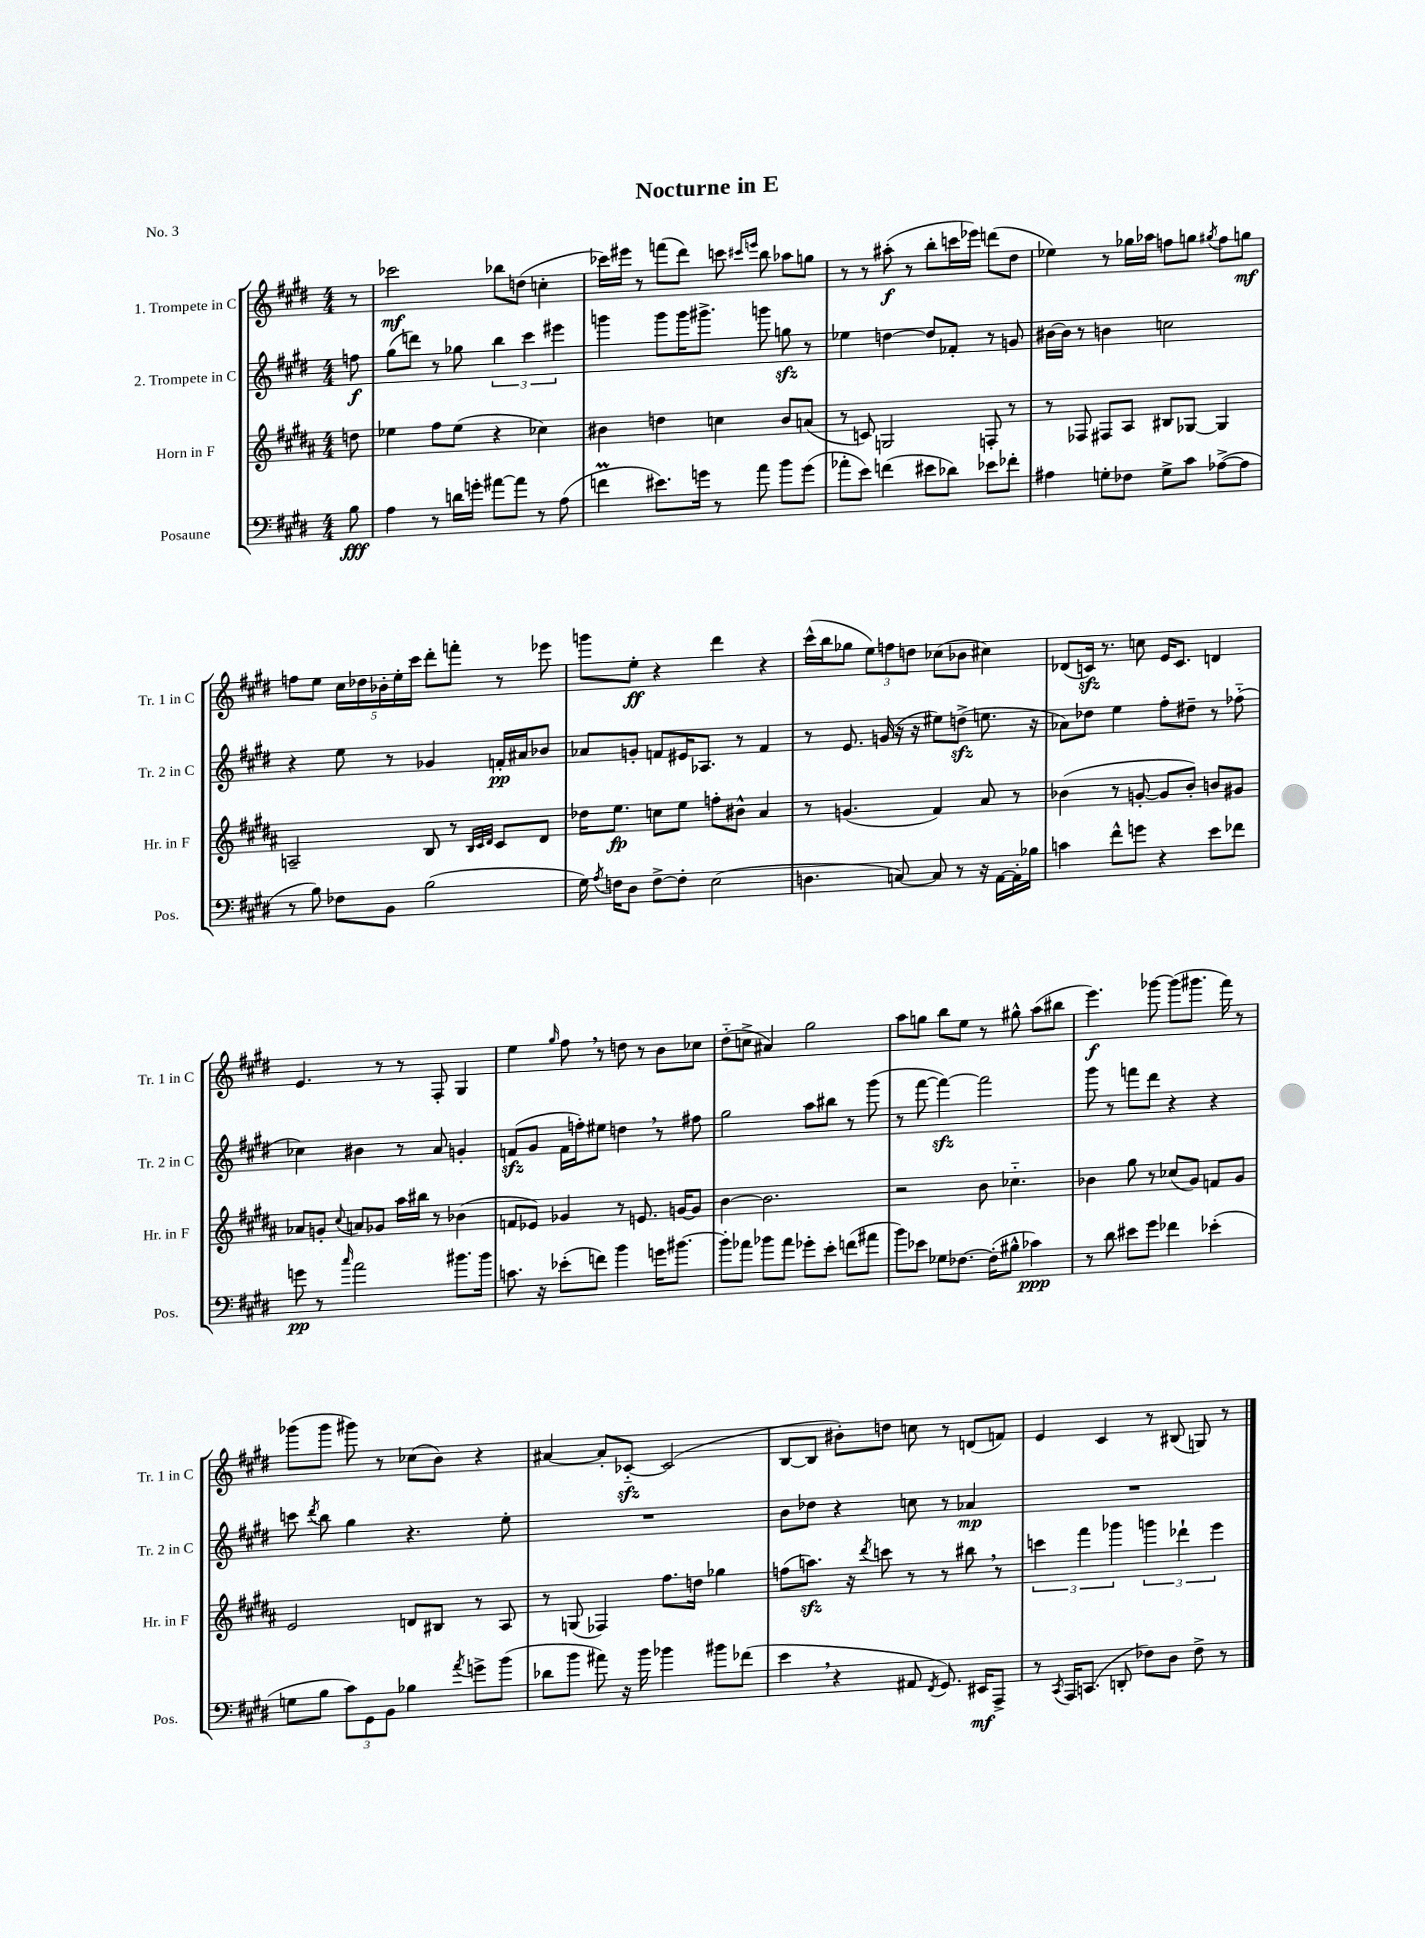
\header { title = "Nocturne in E" piece = "No. 3" }
<<
\new StaffGroup <<
\new Staff = "s0" \with { instrumentName = "1. Trompete in C" shortInstrumentName = "Tr. 1 in C" } {
    \clef treble \key e \major \numericTimeSignature \time 4/4 \partial 8
    \autoBeamOff r8 |
    ces'''2\mf bes''8[ d''8]( c''4-. |
    ces'''16[) eis'''16] r8 f'''8[( dis'''8]) c'''8 \grace { cis'''16[ e'''16] } b''8 aes''8[ g''8] |
    r8 r8 ais''8-.\f( r8 b''8[-. c'''16 ees'''16]) d'''8[( dis''8] |
    ees''4) r8 ges''16[ aes''16] f''8[ g''8] \acciaccatura { gis''8 } f''8[ g''8]\mf |
    f''8[ e''8] \tuplet 5/4 { cis''16[ des''16 bes'16-. e''16-. cis'''16] } dis'''8[-. f'''8]-. r8 ees'''8 |
    g'''8[ e''8]-.\ff r4 dis'''4 r4 |
    cis'''16[-^( b''16 ges''8] \tuplet 3/2 { e''8[) f''8 d''8] } ces''8[( bes'8] cis''4) |
    des'8[( c'16]\sfz) r8. c''8 e'16[ c'8.] d'4 |
    e'4. r8 r8 fis8-. gis4 |
    e''4 \grace { gis''16 } fis''8 \breathe r8 d''8 r8 b'8[ ces''8] |
    dis''8[-_( c''8]-> ais'4) gis''2 |
    a''8[ g''8] b''8[ e''8] r8 gis''8-^ a''8[( bis''8] |
    e'''4.\f) ges'''8~ ges'''8[( gis'''8.] fis'''16) r8 |
    ges'''8[( ges'''8] gis'''8) r8 ces''8[( b'8]) r4 |
    ais'4~ ais'8[-. ces'8]~-_\sfz ces'2( |
    b8[~ b8] bis'8[-.) d''8] c''8 r8 d'8[( f'8]) |
    e'4 cis'4 r8 bis8( g8) r8 \bar "|." |
}
\new Staff = "s1" \with { instrumentName = "2. Trompete in C" shortInstrumentName = "Tr. 2 in C" } {
    \clef treble \key e \major \numericTimeSignature \time 4/4 \partial 8
    \autoBeamOff f''8\f |
    gis''8[( d'''8]) r8 ges''8 \tuplet 3/2 { b''4 cis'''4 eis'''4 } |
    g'''4 g'''8[ g'''16 gis'''8.]-> g'''8 g''8\sfz r8 |
    ees''4 d''4~ d''8[ fes'8]-. r8 g'8 |
    bis'16[~ bis'16] r8 b'4 c''2 |
    r4 e''8 r8 ges'4 f'16[-.\pp ais'16 bes'8] |
    aes'8[ g'8]-. f'8[ eis'16 aes8.] r8 f'4 |
    r8 e'8. g'16( r16 r16 eis''8[) d''8]->\sfz( e''8. r16 |
    aes'8[) des''8] e''4 fis''8[-. dis''8]-- r8 fes''8-_( |
    ces''4) bis'4 r8 a'8 g'4-. |
    f'8[\sfz( gis'8] f'16[ f''16-.) eis''8] d''4 \breathe r8 fis''8 |
    gis''2 a''8[ bis''8] r8 gis'''8( |
    r8 fis'''8~ fis'''4~\sfz) fis'''2 |
    gis'''8 r8 f'''8[ dis'''8] r4 r4 |
    c'''8 \acciaccatura { dis'''8 } b''8 gis''4 r4. e''8-. |
    R1 |
    b'8[ des''8] r4 c''8 r8 aes'4\mp |
    R1 \bar "|." |
}
\new Staff = "s2" \with { instrumentName = "Horn in F" shortInstrumentName = "Hr. in F" } {
    \clef treble \key b \major \numericTimeSignature \time 4/4 \partial 8
    \autoBeamOff d''8 |
    ees''4 fis''8[ ees''8]( r4 ces''4) |
    bis'4 d''4 c''4 bis'8[ a'8]( |
    r8 c'8) g2 f8-. r8 |
    r8 fes8 fis8[ ais8] bis8[ ges8]~ ges4 |
    a2-- b8 r8 \grace { b32[ cis'32 dis'32] } cis'8[ dis'8] |
    des''16[ e''8.]\fp c''8[ e''8] f''8[-. bis'8]-^ ais'4 |
    r8 g'4.( fis'4) ais'8 r8 |
    bes'4( r8 g'8~-. g'8[ bes'8]-.) b'8[ gis'8] |
    aes'8[ g'8]-. \appoggiatura { cis''8 } a'8[ ges'8] ais''16[ bis''16] r8 bes'4( |
    f'8[ ees'8]) ges'4 r8 e'8. g'16[~ g'8] |
    b'4~ b'2. |
    r2 b'8 ces''4.-_ |
    bes'4 gis''8 r8 ces''8[( gis'8]) f'8[ gis'8] |
    e'2 d'8[ bis8] r8 ais8 |
    r8 g8( fes4) fis''8.[ d''16] ges''4 |
    f''8[( a''8.]\sfz) r16 \acciaccatura { dis'''8 } c'''8 r8 r8 bis''8 \breathe r8 |
    \tuplet 3/2 { c'''4 fis'''4 ges'''4 } \tuplet 3/2 { g'''4 des'''4-! e'''4 } \bar "|." |
}
\new Staff = "s3" \with { instrumentName = "Posaune" shortInstrumentName = "Pos." } {
    \clef bass \key e \major \numericTimeSignature \time 4/4 \partial 8
    \autoBeamOff b8\fff |
    a4 r8 d'16[ g'16]-. ais'8[~ ais'8] r8 a8( |
    f'4\prall eis'8.[) g'16] r8 a'8 b'8[ g'8]( |
    aes'8[-. e'8]) f'4( eis'8[ des'8]) ees'8[ fes'8]-. |
    ais4 g8[-. fes8] g8[-> cis'8] aes8[~->( aes8] |
    r8 b8) fes8[ b,8] b2( |
    gis16) \acciaccatura { a8 } f16[ dis8] f8[~-> f8]-. e2( |
    d4. c8~) c8 r8 r16 a,16[~ a,16-. bes16] |
    c'4 fis'8[-^ g'8] r4 e'8[ fes'8] |
    g'8\pp r8 \grace { cis''16 } a'2 bis'8.[ bis'16] |
    c'8. r16 ees'8[-.( f'8]) b'4 g'16[ bis'8.]~ |
    bis'8[-. aes'8] bes'8[ aes'8] ges'8[-. e'8]-. f'8[( ais'8] |
    b'8[) ees'8] ges8[ fes8.]~ fes16[-.( bis8]-^ ces'4\ppp) |
    r8 dis'8 eis'8[ gis'8] fes'4 ees'4-.( |
    g8[ b8] \tuplet 3/2 { cis'8[) gis,8 b,8] } bes4 \acciaccatura { a'8 } g'8[-> b'8]( |
    des'8[ b'8] ais'8) r16 b'16 bes'4 bis'8[ fes'8]( |
    e'4 \breathe r4 ais,8 \acciaccatura { fis,8 } gis,8.) eis,16[\mf a,,8]-> |
    r8 \acciaccatura { cis,8 } a,,16[ c,8.]( d,8-. fes8[) dis8] fes8-> r8 \bar "|." |
}
>>
>>
\layout { \context { \Score \remove "Bar_number_engraver" } }
